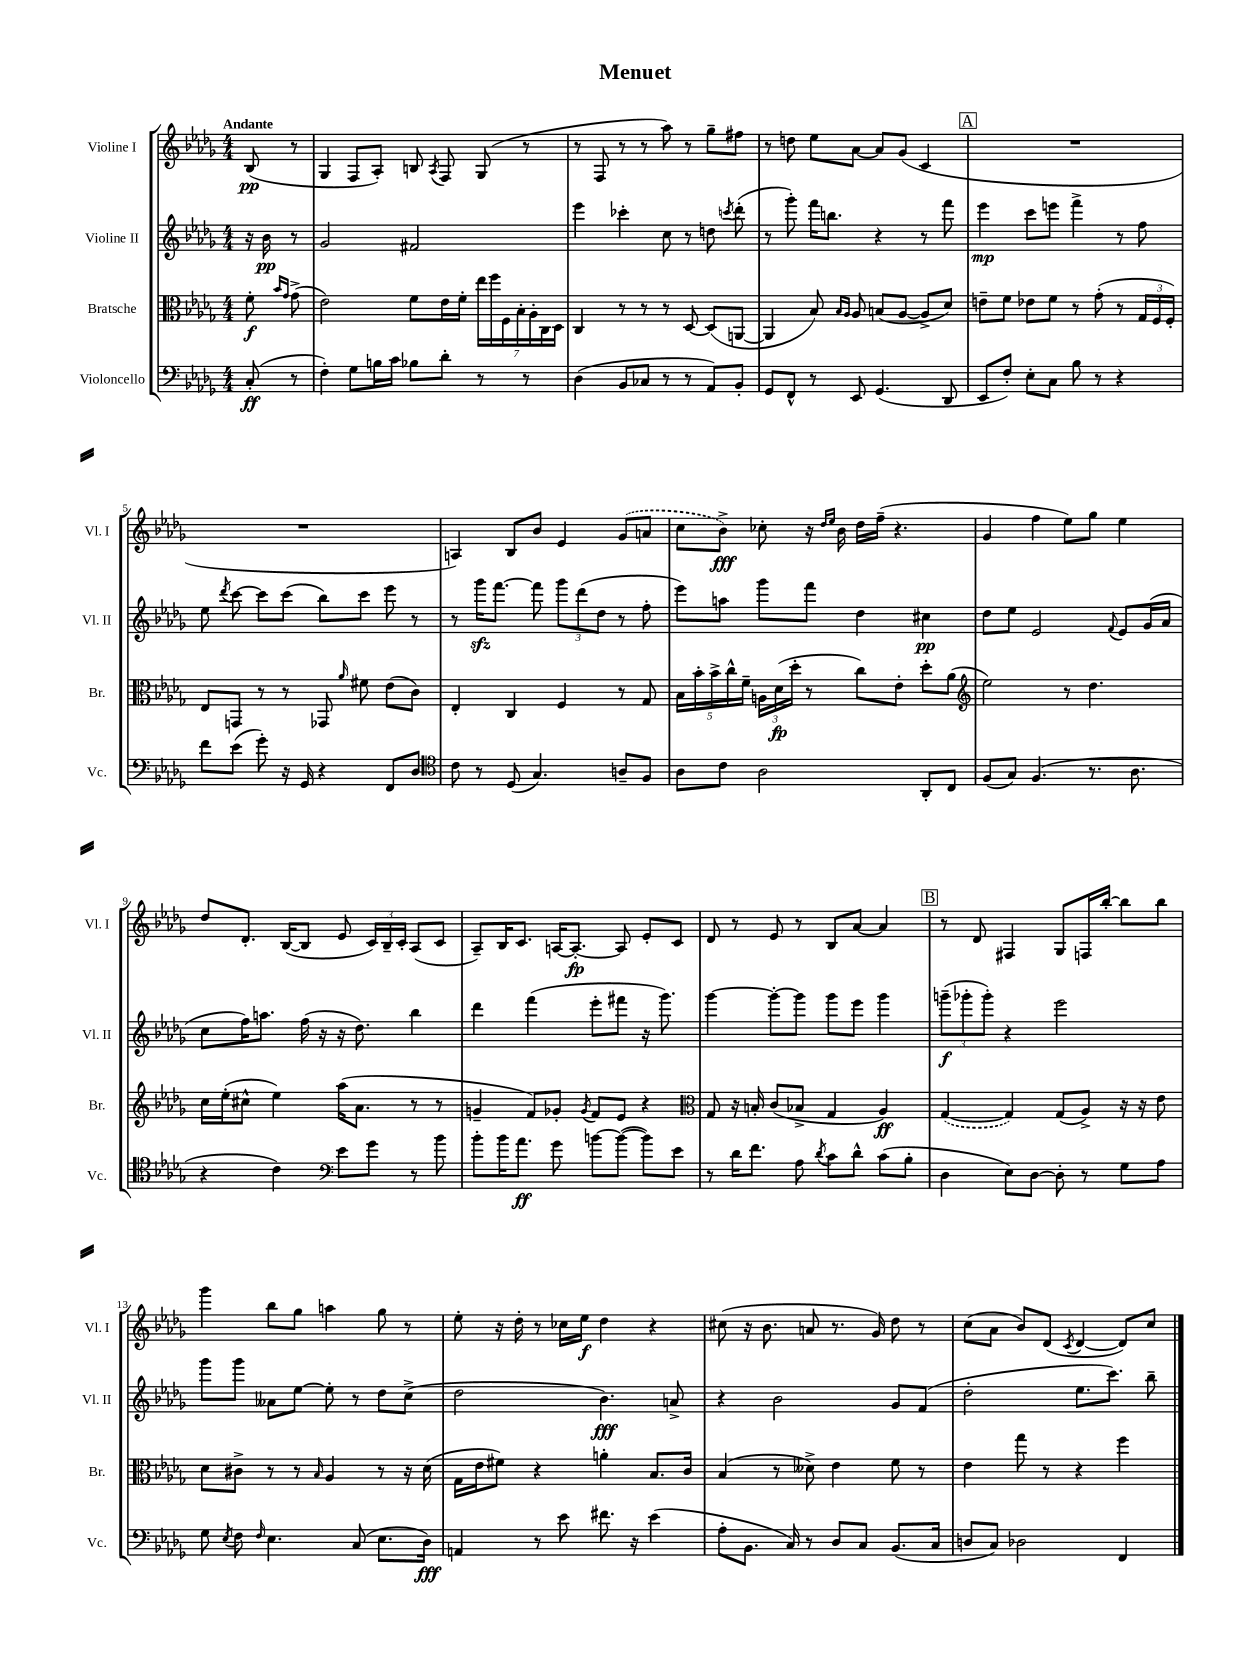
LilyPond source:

\header { title = "Menuet" }
<<
\new StaffGroup <<
\new Staff = "s0" \with { instrumentName = "Violine I" shortInstrumentName = "Vl. I" } {
    \clef treble \key des \major \numericTimeSignature \time 4/4 \partial 4 \tempo "Andante"
    \autoBeamOff bes8\pp( r8 |
    ges4 f8[ aes8]-.) b8 \acciaccatura { aes8 } f8 ges8( r8 |
    r8 f8 r8 r8 aes''8) r8 ges''8[-- fis''8] |
    r8 d''8 ees''8[ aes'8]~ aes'8[ ges'8]( c'4 |
    \mark \markup { \box "A" } R1 |
    R1 |
    a4) bes8[ bes'8] ees'4 \once \slurDashed ges'8[( a'8] |
    c''8[ bes'8]->\fff) ces''8-. r16 \grace { des''16[ ees''16] } bes'16 des''16[ f''16]--( r4. |
    ges'4 f''4 ees''8[) ges''8] ees''4 |
    des''8[ des'8.]-. bes16[~( bes8] ees'8 \tuplet 3/2 { c'16[) bes16-- c'16]-. } aes8[( c'8] |
    aes8[--) bes16 c'8.] a16[~ a8.]~-.\fp a8 ees'8[-. c'8] |
    des'8 r8 ees'8 r8 bes8[ aes'8]~ aes'4 |
    \mark \markup { \box "B" } r8 des'8 fis4 ges8[ f16 bes''16]~-. bes''8[ bes''8] |
    ges'''4 bes''8[ ges''8] a''4 ges''8 r8 |
    ees''8-. r16 des''16-. r8 ces''16[ ees''16]\f des''4 r4 |
    cis''8( r16 bes'8. a'8 r8. ges'16) des''8 r8 |
    c''8[( aes'8] bes'8[) des'8]( \acciaccatura { c'8 } des'4~ des'8[) c''8] \bar "|." |
}
\new Staff = "s1" \with { instrumentName = "Violine II" shortInstrumentName = "Vl. II" } {
    \clef treble \key des \major \numericTimeSignature \time 4/4 \partial 4
    \autoBeamOff r16 bes'16\pp r8 |
    ges'2 fis'2 |
    ees'''4 ces'''4-. c''8 r8 d''8 \acciaccatura { c'''8 } des'''8-.( |
    r8 ges'''8-.) f'''16[ b''8.] r4 r8 f'''8 |
    \mark \markup { \box "A" } ees'''4\mp c'''8[ e'''8] f'''4-> r8 f''8 |
    ees''8 \acciaccatura { des'''8 } c'''8~ c'''8[ c'''8]( bes''8[) c'''8] ees'''8 r8 |
    r8 ges'''16[\sfz f'''8.]~ f'''8 \tuplet 3/2 { ges'''8[ des'''8( des''8] } r8 f''8-. |
    ees'''8[) a''8] ges'''8[ f'''8] des''4 cis''4\pp |
    des''8[ ees''8] ees'2 \appoggiatura { f'8 } ees'8[ ges'16( aes'16] |
    c''8[ f''16) a''8.] f''16( r16 r16 des''8.) bes''4 |
    des'''4 f'''4( ees'''8[-. fis'''8] r16 ges'''8.) |
    ges'''4~ ges'''8[~-. ges'''8] ges'''8[ ees'''8] ges'''4 |
    \mark \markup { \box "B" } \tuplet 3/2 { g'''8[--\f( ges'''8-. ges'''8]-.) } r4 ees'''2 |
    ges'''8[ ges'''8] aeses'8[ ees''8]~ ees''8-. r8 des''8[ c''8]->( |
    des''2 bes'4.\fff) a'8-> |
    r4 bes'2 ges'8[ f'8]( |
    des''2-. ees''8.[ c'''8.]) bes''8-- \bar "|." |
}
\new Staff = "s2" \with { instrumentName = "Bratsche" shortInstrumentName = "Br." } {
    \clef alto \key des \major \numericTimeSignature \time 4/4 \partial 4
    \autoBeamOff f'8-.\f \grace { bes'16[ ges'16] } ges'8->( |
    ees'2) f'8[ ees'16 f'16]-. \tuplet 7/4 { ees''16[ f''16 f16 bes16-. aes16-. c16 des16] } |
    c4 r8 r8 r8 des8~ des8[( a,8]~ |
    a,4 bes8) \grace { bes16[ aes16] } aes8 b8[( aes8]~ aes8[-> des'8]) |
    \mark \markup { \box "A" } e'8[-- f'8] ees'8[ f'8] r8 ges'8-.( r8 \tuplet 3/2 { ges16[ f16 f16]-.) } |
    ees8[ g,8] r8 r8 ges,8 \grace { aes'16 } fis'8 ees'8[( c'8]) |
    ees4-. c4 f4 r8 ges8 |
    \tuplet 5/4 { bes16[ bes'16-. bes'16-> c''16-^ f'16]-- } \tuplet 3/2 { a16[ des'16\fp( des''16]-. } r8 c''8[) ees'8]-. des''8[-. aes'8]( |
    \clef treble ees''2) r8 des''4. |
    c''16[ ees''16-.( cis''8]-^ ees''4) aes''16[( aes'8.] r8 r8 |
    g'4-- f'8[) ges'8]-. \acciaccatura { ges'8 } f'8[ ees'8] r4 |
    \clef alto ges8 r16 b16-. c'8[( bes8]-> ges4 aes4\ff) |
    \mark \markup { \box "B" } \once \slurDashed ges4~( ges4) ges8[( aes8]->) r16 r16 ees'8 |
    des'8[ cis'8]-> r8 r8 \grace { bes16 } aes4 r8 r16 des'16( |
    ges16[ ees'16 fis'8]) r4 a'4-. bes8.[ c'16] |
    bes4( r8 deses'8->) ees'4 f'8 r8 |
    ees'4 ges''8 r8 r4 f''4 \bar "|." |
}
\new Staff = "s3" \with { instrumentName = "Violoncello" shortInstrumentName = "Vc." } {
    \clef bass \key des \major \numericTimeSignature \time 4/4 \partial 4
    \autoBeamOff c8-.\ff( r8 |
    f4-.) ges8[ b16 c'16] bes8[ des'8]-. r8 r8 |
    des4( bes,8[ ces8] r8 r8 aes,8[) bes,8]-. |
    ges,8[ f,8]-^ r8 ees,8 ges,4.( des,8 |
    \mark \markup { \box "A" } ees,8[ f8]-.) ees8[-. c8] bes8 r8 r4 |
    f'8[ ees'8]( ges'8-.) r16 ges,16 r4 f,8[ des8] |
    \clef tenor c'8 r8 des8( ges4.) a8[-- f8] |
    aes8[ c'8] aes2 aes,8[-. c8] |
    f8[( ges8]) f4.( r8. aes8. |
    r4 c'4) \clef bass ees'8[ ges'8] r8 bes'8 |
    bes'8[-. bes'16 aes'8.]\ff ges'8 b'8[~ b'8]~( b'8[) ees'8] |
    r8 des'16[ f'8.] aes8 \acciaccatura { des'8 } c'8[ des'8]-^ c'8[( bes8]-. |
    \mark \markup { \box "B" } des4 ees8[) des8]~ des8-. r8 ges8[ aes8] |
    ges8 \acciaccatura { ees8 } f8 \grace { f16 } ees4. c8( ees8.[ des16]\fff) |
    a,4 r8 ees'8 fis'8. r16 ees'4( |
    aes8[-. bes,8.] c16) r8 des8[ c8] bes,8.[( c16] |
    d8[ c8]) des2 f,4 \bar "|." |
}
>>
>>
